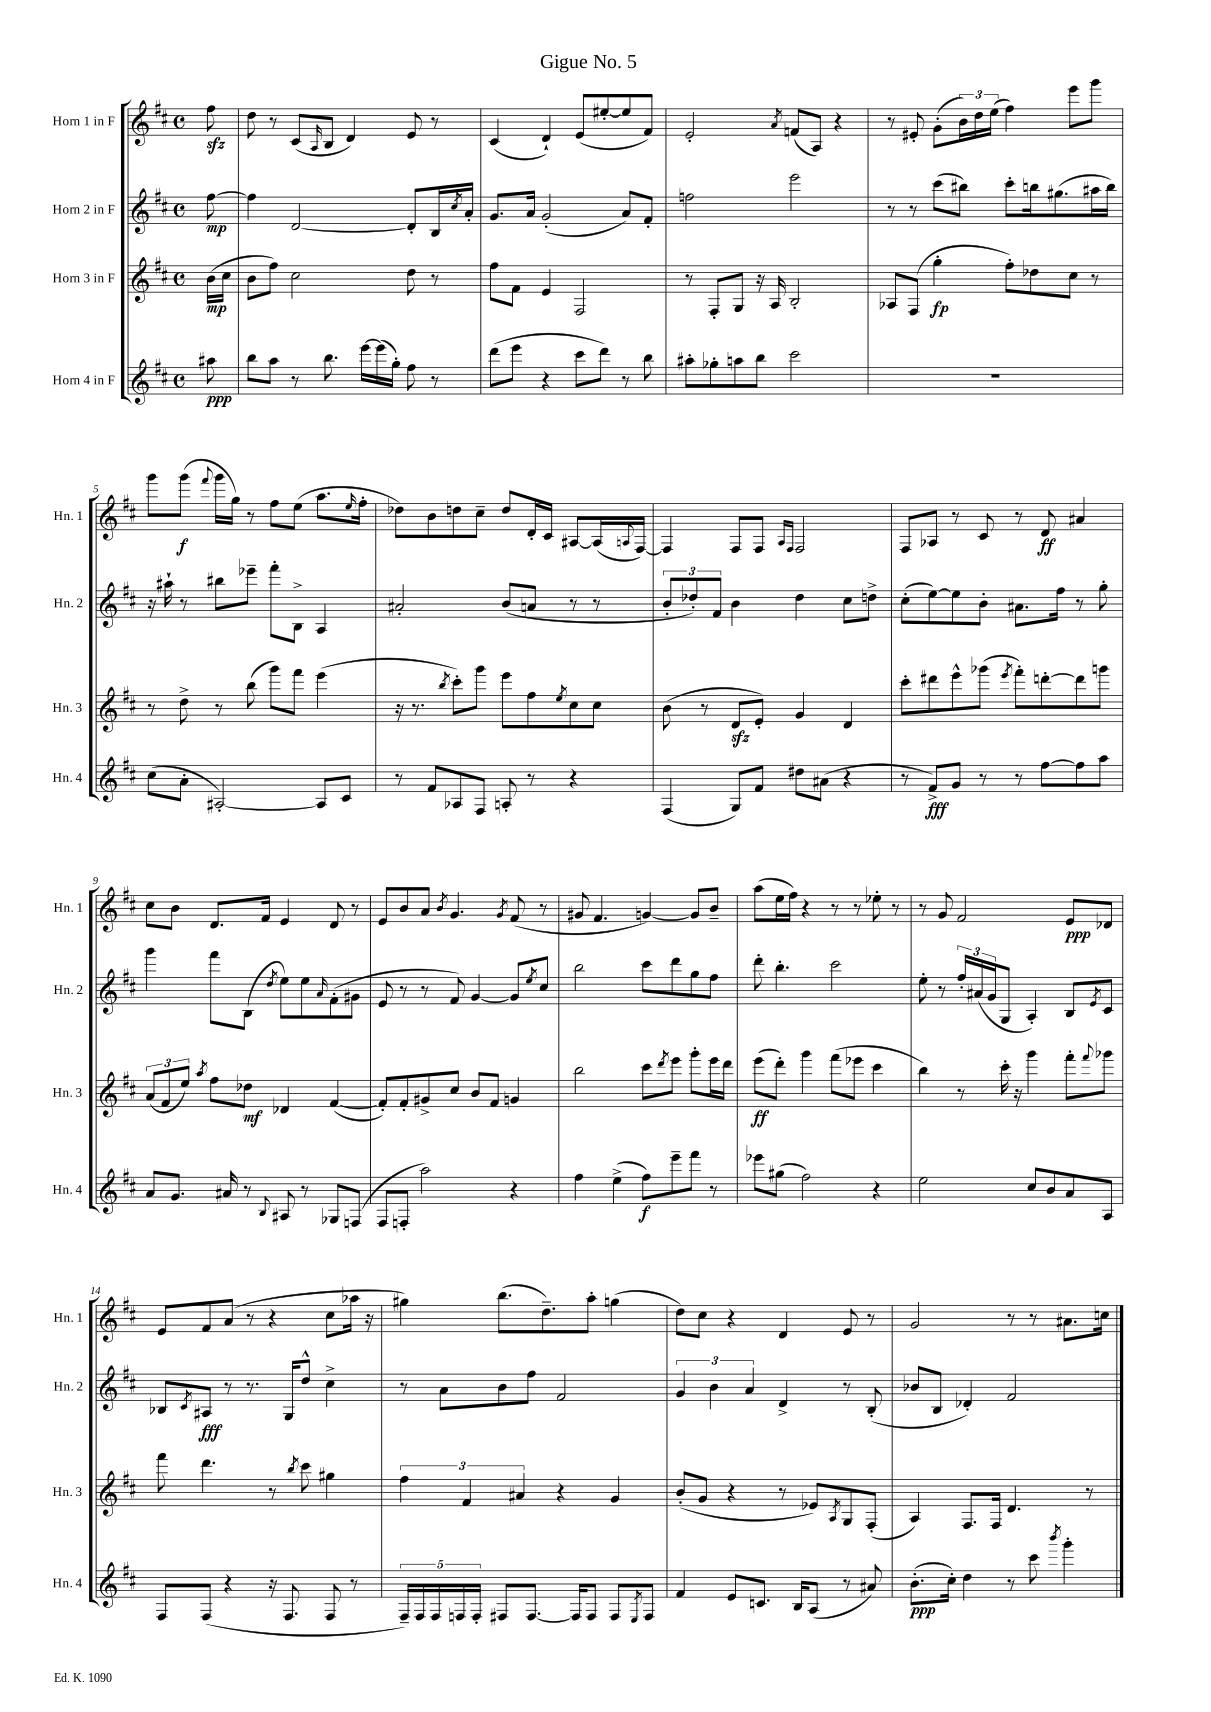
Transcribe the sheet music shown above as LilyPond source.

\header { title = "Gigue No. 5" }
<<
\new StaffGroup <<
\new Staff = "s0" \with { instrumentName = "Horn 1 in F" shortInstrumentName = "Hn. 1" } {
    \clef treble \key d \major \defaultTimeSignature \time 4/4 \partial 8
    fis''8\sfz |
    d''8 r8 cis'8( \grace { a16 } b8 d'4) e'8 r8 |
    cis'4( d'4-!) e'8( eis''8~-. eis''8 fis'8) |
    e'2-. \acciaccatura { a'8 } f'8( a8) r4 |
    r8 eis'8-. g'8-.( \tuplet 3/2 { b'16) d''16 e''16( } fis''4) e'''8 g'''8 |
    g'''8 g'''8\f( \appoggiatura { fis'''8 } g'''16 g''16) r8 fis''8 e''8( a''8. \grace { e''16 } fis''16-. |
    des''8) b'8 d''8 cis''8-- d''8 d'16-. cis'16 ais8~ ais16( \appoggiatura { a8 } fis16~) |
    fis4 fis8 fis8 \grace { a16 fis16 } fis2 |
    fis8 aes8 r8 cis'8 r8 d'8\ff ais'4 |
    cis''8 b'8 d'8. fis'16 e'4 d'8 r8 |
    e'8 b'8 a'8 \acciaccatura { b'8 } g'4. \acciaccatura { g'8 } fis'8( r8 |
    gis'8 fis'4. g'4~) g'8 b'8-- |
    a''8( e''16 fis''16) r4 r8 r8 ees''8-. r8 |
    r8 g'8 fis'2 e'8\ppp des'8 |
    e'8 fis'8 a'8( r8 r4 cis''8 aes''16 r16 |
    gis''4) b''8.( d''8.--) a''8-. g''4( |
    d''8) cis''8 r4 d'4 e'8 r8 |
    g'2 r8 r8 ais'8. c''16 \bar "|." |
}
\new Staff = "s1" \with { instrumentName = "Horn 2 in F" shortInstrumentName = "Hn. 2" } {
    \clef treble \key d \major \defaultTimeSignature \time 4/4 \partial 8
    fis''8~\mp |
    fis''4 d'2~ d'8-. b16 \acciaccatura { cis''8 } a'16-. |
    g'8. a'16 g'2-.( a'8) fis'8-. |
    f''2 e'''2 |
    r8 r8 cis'''8( bis''8) cis'''8-. b''16 gis''8.( ais''16 b''16) |
    r16 ais''16-! r8 bis''8 ees'''8-- fis'''8-. b8-> a4 |
    ais'2-. b'8( a'8 r8 r8 |
    \tuplet 3/2 { b'8-. des''8-.) fis'8 } b'4 des''4 cis''8 d''8-> |
    cis''8-.( e''8~) e''8 b'8-. ais'8. fis''16 r8 g''8-. |
    g'''4 fis'''8 b8( \acciaccatura { d''8 } e''8) e''8 \grace { a'16 } fis'8-.( gis'8 |
    e'8 r8 r8 fis'8) g'4~ g'8 \acciaccatura { e''8 } cis''8 |
    b''2 cis'''8 d'''8 g''8 fis''8 |
    d'''8-. b''4.-. cis'''2 |
    e''8-. r8 \tuplet 3/2 { fis''16-. ais'16( g'16 } g8 a4-.) b8 \acciaccatura { e'8 } cis'8 |
    bes8 \acciaccatura { cis'8 } ais8\fff r8 r8. g16 d''8-^ cis''4-> |
    r8 a'8 b'8 fis''8 fis'2 |
    \tuplet 3/2 { g'4 b'4 a'4 } d'4-> r8 b8-.( |
    bes'8 b8 des'4-.) fis'2 \bar "|." |
}
\new Staff = "s2" \with { instrumentName = "Horn 3 in F" shortInstrumentName = "Hn. 3" } {
    \clef treble \key d \major \defaultTimeSignature \time 4/4 \partial 8
    b'16\mp( cis''16 |
    b'8 fis''8) cis''2 d''8 r8 |
    fis''8 fis'8 e'4 fis2 |
    r8 fis8-. g8 r16 a16 b2-. |
    aes8 fis8( g''4-.\fp fis''8-.) des''8 cis''8 r8 |
    r8 d''8-> r8 b''8( g'''8) fis'''8 e'''4( |
    r16 r8. \acciaccatura { b''8 } cis'''8-.) g'''8 e'''8 fis''8 \acciaccatura { e''8 } cis''8 cis''8 |
    b'8( r8 d'8\sfz e'8-.) g'4 d'4 |
    cis'''8-. dis'''8 e'''8-^ ges'''8( \acciaccatura { e'''8 } fis'''8-.) d'''8~-. d'''8 g'''8 |
    \tuplet 3/2 { a'8( fis'8 e''8) } \acciaccatura { a''8 } fis''8 des''8\mf des'4 fis'4~( |
    fis'8-.) fis'8-. gis'8-> cis''8 b'8 fis'8 g'4 |
    b''2 cis'''8 \acciaccatura { d'''8 } e'''8 g'''8-. e'''16 d'''16 |
    e'''8\ff( d'''8-.) g'''4 fis'''8( ees'''8 cis'''4 |
    b''4) r8 cis'''16-. r16 g'''4 fis'''8-. \appoggiatura { fis'''8 } ges'''8 |
    fis'''8 d'''4. r8 \acciaccatura { b''8 } cis'''8 gis''4 |
    \tuplet 3/2 { fis''4 fis'4 ais'4 } r4 g'4 |
    b'8-.( g'8 r4 r8 ees'8) \acciaccatura { a8 } g8 fis8-.( |
    a4) fis8. fis16 d'4. r8 \bar "|." |
}
\new Staff = "s3" \with { instrumentName = "Horn 4 in F" shortInstrumentName = "Hn. 4" } {
    \clef treble \key d \major \defaultTimeSignature \time 4/4 \partial 8
    ais''8\ppp |
    b''8 a''8 r8 b''8. e'''16~ e'''16( g''16-.) fis''8 r8 |
    d'''8( e'''8 r4 cis'''8 d'''8) r8 b''8 |
    ais''8-. ges''8-. a''8 b''8 cis'''2 |
    R1 |
    cis''8( a'8-. ais2~-.) ais8 cis'8 |
    r8 fis'8 aes8 fis8 a8-. r8 r4 |
    fis4( g8) fis'8 dis''8 ais'8( r4 |
    r8 fis'8->\fff) g'8 r8 r8 fis''8~ fis''8 a''8 |
    a'8 g'8. ais'16 r8 \appoggiatura { b8 } ais8 r8 ges8 f8( |
    fis8 f8-. a''2) r4 |
    fis''4 e''4->( fis''8\f) e'''8-- fis'''8 r8 |
    ees'''8 gis''8( fis''2) r4 |
    e''2 cis''8 b'8 a'8 a8 |
    fis8 fis8( r4 r16 fis8. fis8 r8 |
    \tuplet 5/4 { fis16--) fis16 fis16 f16 f16-. } fis8 fis8.~ fis16 fis8 fis8 \acciaccatura { e8 } fis8 |
    fis'4 e'8 c'8. b16 a8( r8 ais'8) |
    b'8.-.\ppp( cis''16-.) d''4 r8 cis'''8 \acciaccatura { b'''8 } g'''4-. \bar "|." |
}
>>
>>
